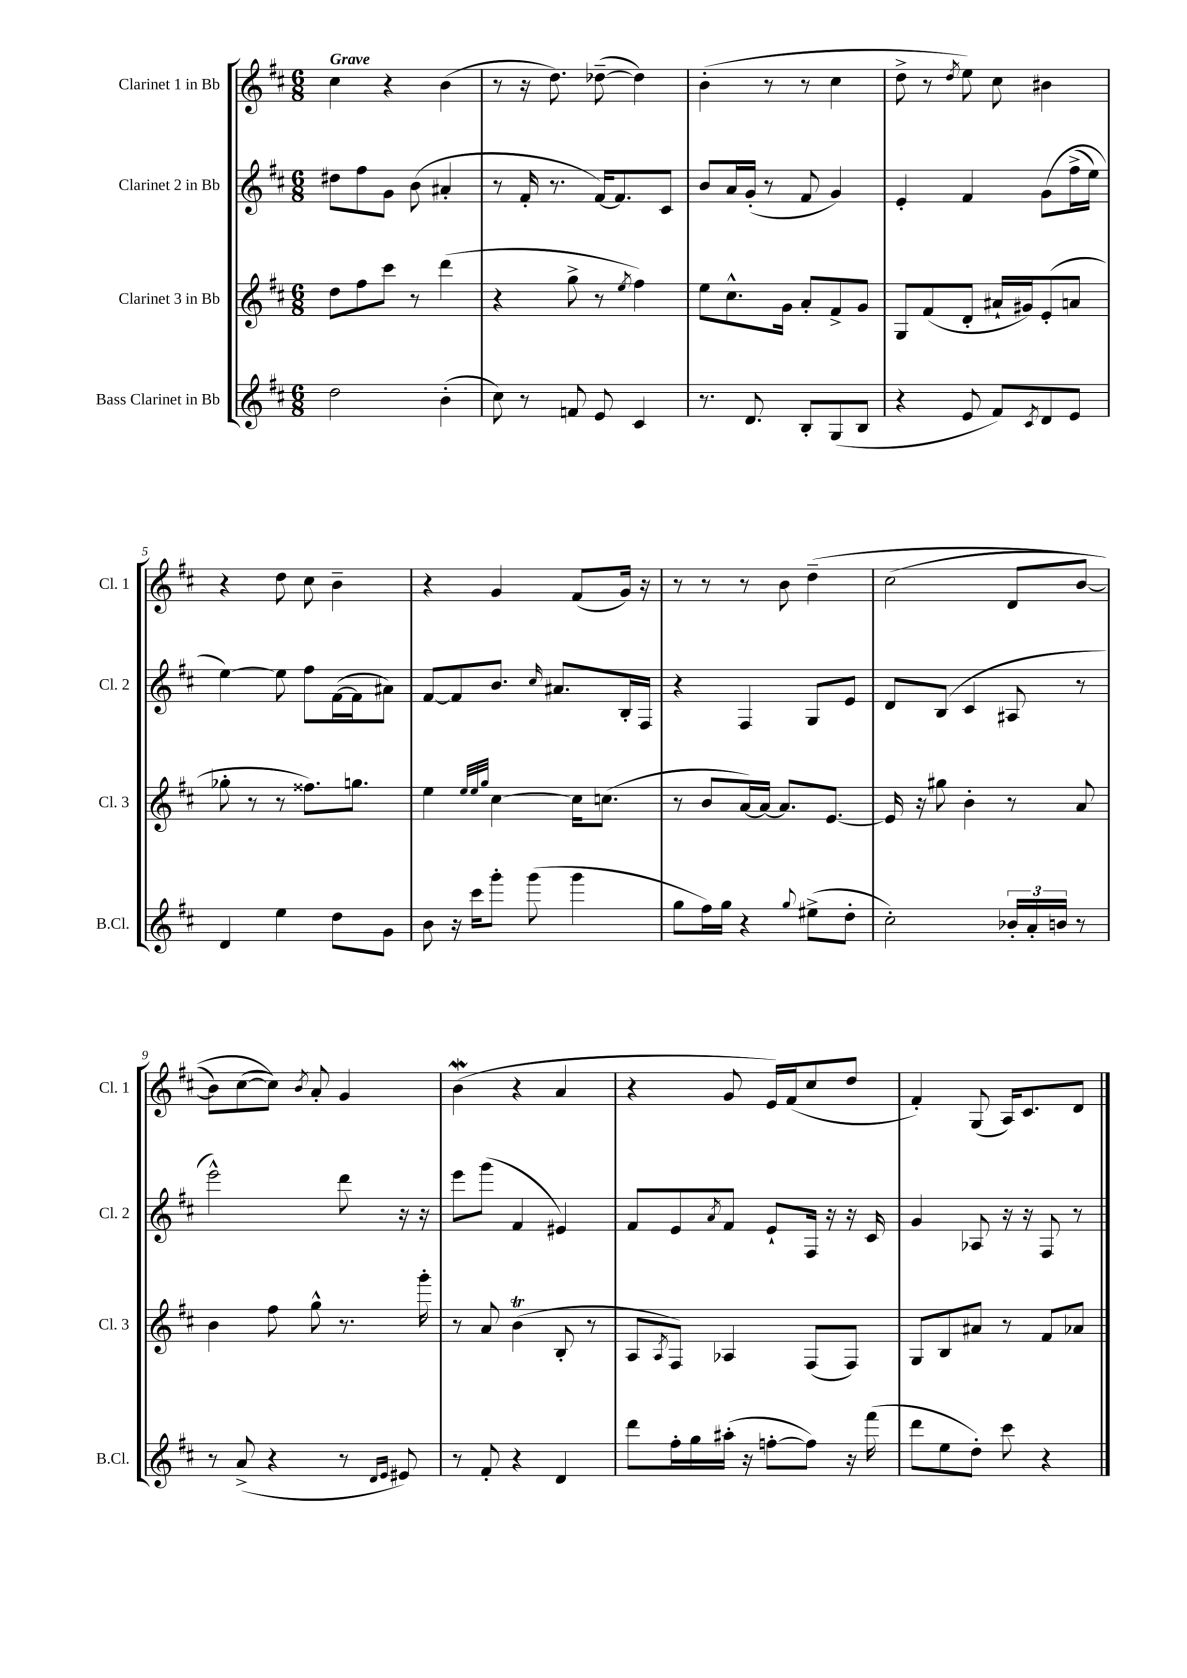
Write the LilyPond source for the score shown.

<<
\new StaffGroup <<
\new Staff = "s0" \with { instrumentName = "Clarinet 1 in Bb" shortInstrumentName = "Cl. 1" } {
    \clef treble \key d \major \numericTimeSignature \time 6/8 \tempo "Grave"
    cis''4 r4 b'4( |
    r8 r16 d''8.) des''8~--( des''4) |
    b'4-.( r8 r8 cis''4 |
    d''8-> r8 \acciaccatura { d''8 } e''8) cis''8 bis'4 |
    r4 d''8 cis''8 b'4-- |
    r4 g'4 fis'8( g'16) r16 |
    r8 r8 r8 b'8 d''4--\( |
    cis''2( d'8 b'8~ |
    b'8) cis''8~( cis''8)\) \acciaccatura { b'8 } a'8-. g'4 |
    b'4\mordent( r4 a'4 |
    r4 g'8 e'16) fis'16( cis''8 d''8 |
    fis'4-.) g8( a16) cis'8. d'8 \bar "|." |
}
\new Staff = "s1" \with { instrumentName = "Clarinet 2 in Bb" shortInstrumentName = "Cl. 2" } {
    \clef treble \key d \major \numericTimeSignature \time 6/8
    dis''8 fis''8 g'8 b'8( ais'4-. |
    r8 fis'16-. r8. fis'16~) fis'8. cis'8 |
    b'8 a'16 g'16-.( r8 fis'8 g'4) |
    e'4-. fis'4 g'8\( fis''16->( e''16) |
    e''4~\) e''8 fis''8 fis'16~( fis'16 ais'8) |
    fis'8~ fis'8 b'8. \grace { cis''16 } ais'8. b16-. fis16 |
    r4 fis4 g8 e'8 |
    d'8 b8( cis'4 ais8 r8 |
    e'''2-^) d'''8 r16 r16 |
    e'''8 g'''8( fis'4 eis'4) |
    fis'8 e'8 \acciaccatura { a'8 } fis'8 e'8-! fis16 r16 r16 cis'16 |
    g'4 aes8 r16 r16 fis8 r8 \bar "|." |
}
\new Staff = "s2" \with { instrumentName = "Clarinet 3 in Bb" shortInstrumentName = "Cl. 3" } {
    \clef treble \key d \major \numericTimeSignature \time 6/8
    d''8 fis''8 cis'''8 r8 d'''4( |
    r4 g''8-> r8 \acciaccatura { e''8 } fis''4) |
    e''8 cis''8.-^ g'16 a'8-. fis'8-> g'8 |
    g8 fis'8( d'8-. ais'16-! gis'16) e'8-.( a'8 |
    ges''8-. r8 r8 fisis''8.) g''8. |
    e''4 \grace { e''32 e''32 g''32 } cis''4~ cis''16 c''8.( |
    r8 b'8 a'16~) a'16~ a'8. e'8.~ |
    e'16 r16 gis''8 b'4-. r8 a'8 |
    b'4 fis''8 g''8-^ r8. g'''16-. |
    r8 a'8 b'4\trill( b8-. r8 |
    a8 \acciaccatura { a8 } fis8) aes4 fis8( fis8) |
    g8 b8 ais'8 r8 fis'8 aes'8 \bar "|." |
}
\new Staff = "s3" \with { instrumentName = "Bass Clarinet in Bb" shortInstrumentName = "B.Cl." } {
    \clef treble \key d \major \numericTimeSignature \time 6/8
    d''2 b'4-.( |
    cis''8) r8 f'8 e'8 cis'4 |
    r8. d'8. b8-. g8( b8 |
    r4 e'8 fis'8) \acciaccatura { cis'8 } d'8 e'8 |
    d'4 e''4 d''8 g'8 |
    b'8 r16 cis'''16 g'''8-. g'''8( g'''4 |
    g''8 fis''16) g''16 r4 \appoggiatura { g''8 } eis''8->( d''8-. |
    cis''2-.) \tuplet 3/2 { bes'16-. a'16-. b'16 } r8 |
    r8 a'8->( r4 r8 \grace { d'16 e'16 } eis'8) |
    r8 fis'8-. r4 d'4 |
    d'''8 fis''16-. g''16 ais''16-.( r16 f''8~-. f''8) r16 fis'''16( |
    d'''8 e''8 d''8-.) cis'''8 r4 \bar "|." |
}
>>
>>
